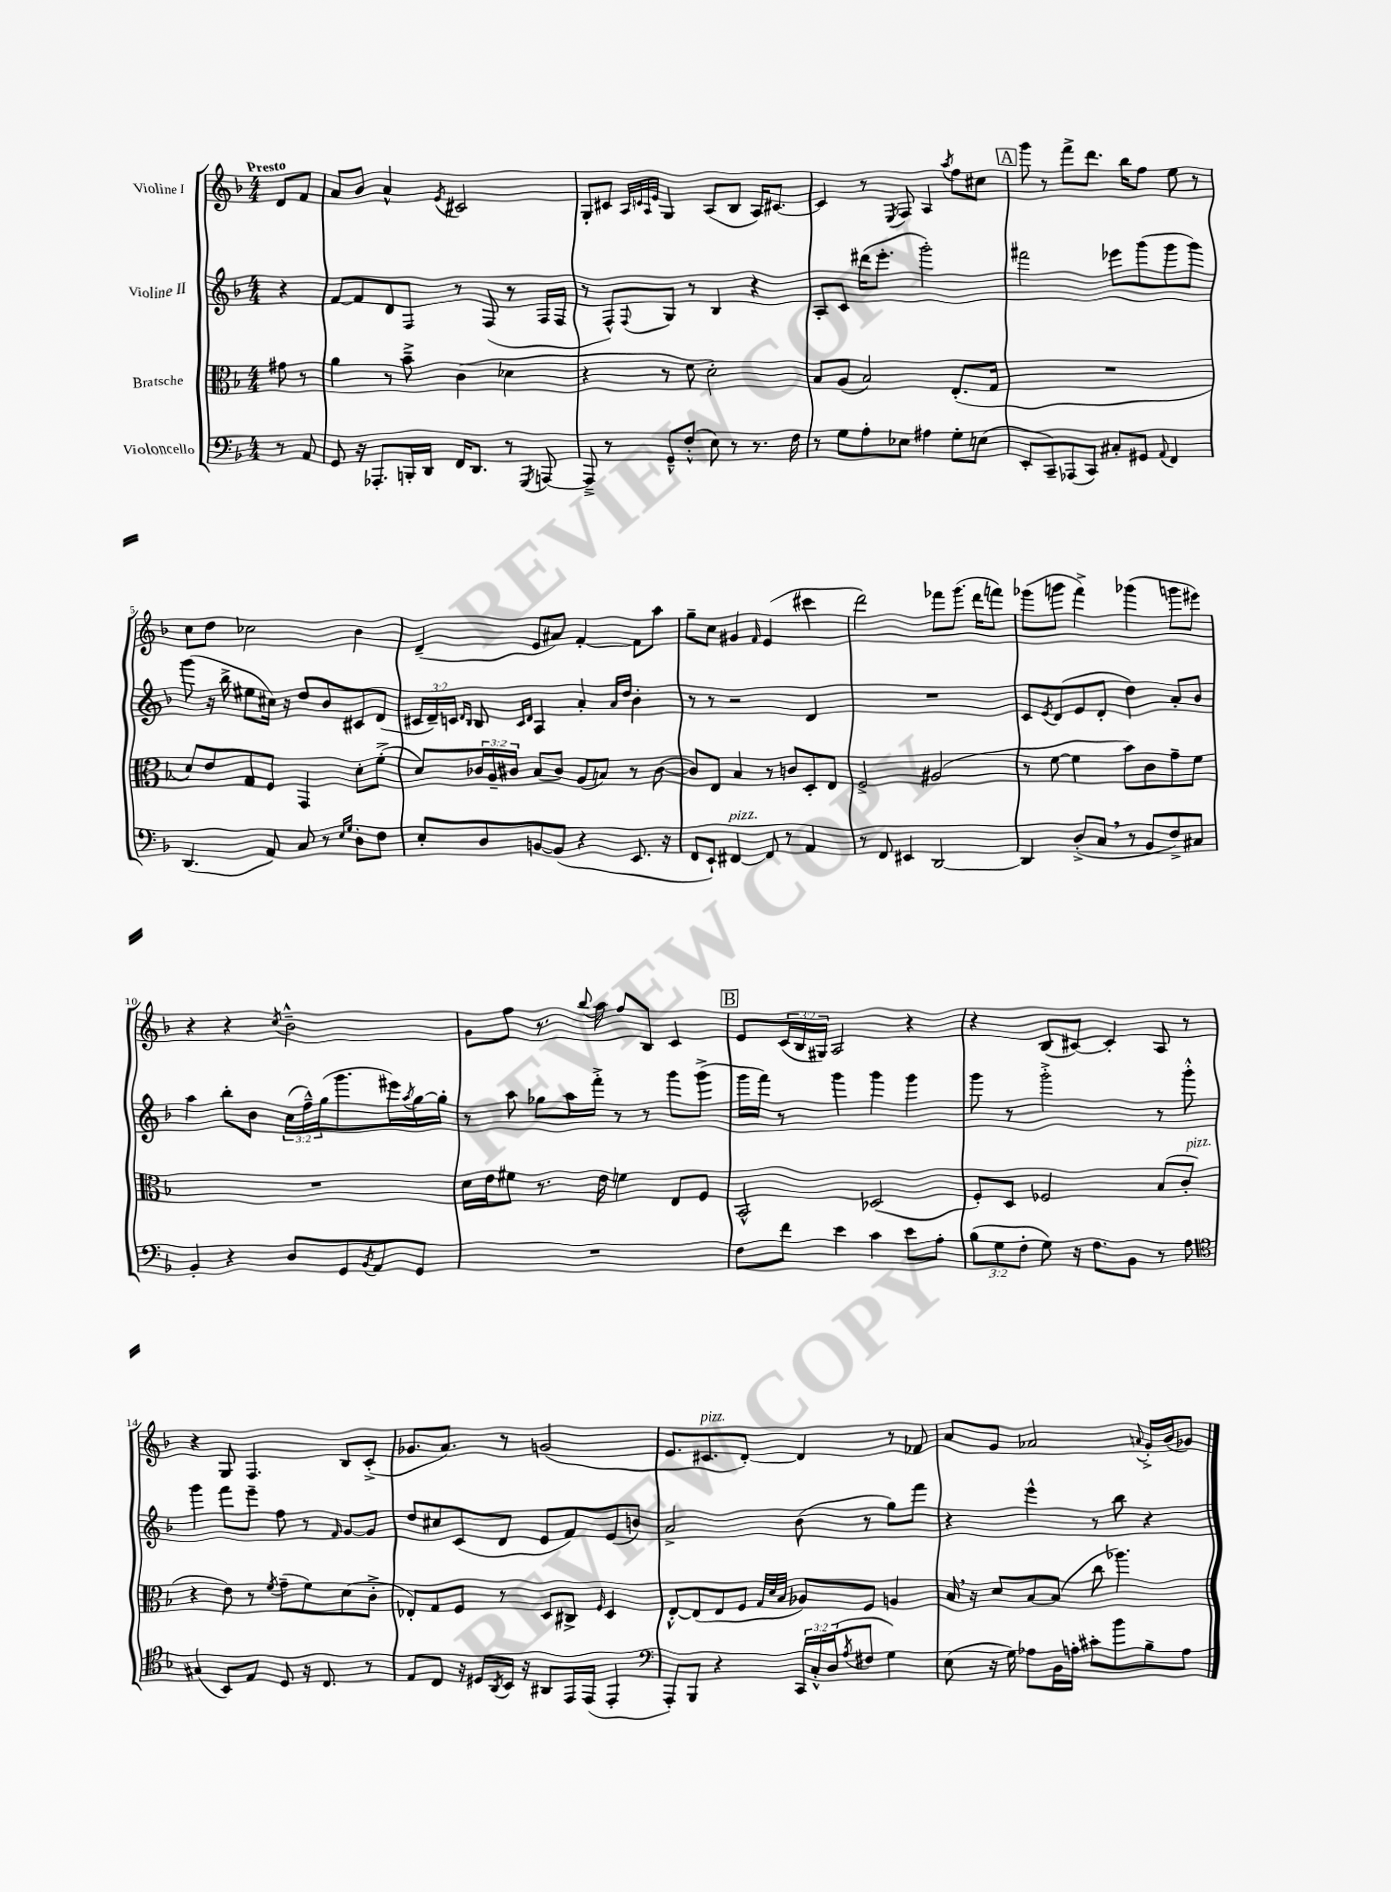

**kern	**kern	**kern	**kern
*staff4	*staff3	*staff2	*staff1
*clefF4	*clefC3	*clefG2	*clefG2
*k[b-]	*k[b-]	*k[b-]	*k[b-]
*M4/4	*M4/4	*M4/4	*M4/4
8r	8g#	4r	8d
8AA	8r	.	8f
=	=	=	=
8GG	4a	[8f	8a
16r	.	8f]	8b-
8.AAA-'	.	.	.
.	8r	8d	4a^^
16BBB'	8b-~^	8F	.
16DD	.	.	.
.	.	.	8qe
16FF	(4c	8r	2c#
8.DD	.	.	.
.	.	(8F	.
8r	4d-	8r	.
8qGGG	.	.	.
[8AAA	.	16F	.
.	.	16F	.
=	=	=	=
8AAA~^]	4r	8r	8G'
8r	.	8F^^)	8c#
.	.	.	32qqA
.	.	.	32qqc
.	.	.	32qqA
.	.	8qqF	32qqe
8GG~^^	8r	8G	4G
(8F'^^	8f	8r	.
8E)	2d')	4B-	(8A
8r	.	.	8B-
8.r	.	4r	16A)
.	.	.	[8.c#
16F	.	.	.
=	=	=	=
8r	8B-	8A'	4c#]
8G	(8A	8c	.
8A'	2B-)	(16ddd#	8r
.	.	8.eee'	.
.	.	.	8qE
8E-	.	.	8F
4A#	.	2ggg')	4A
.	.	.	8qaa
8G'	(8.E'	.	8ff
(8E	.	.	8cc#
.	16G	.	.
=	=	=	=
8EE'	1r	2fff#	8ggg
8CC~)	.	.	8r
(8AAA-	.	.	8fff^
8CC)	.	.	8.ddd
8C#'	.	8eee-	.
.	.	.	16bb-
8GG#	.	(8ggg	8ff
8qqAA	.	.	.
4FF	.	8ggg	8ee
.	.	8ggg)	8r
=	=	=	=
(4.DD	8d)	(8ggg	8cc
.	8e	16r	8dd
.	.	16bb-^	.
.	8G	8ee#	2cc-
8AA)	8F	16cc#)	.
.	.	16r	.
8C	4GG	8dd	.
8r	.	8b-	.
16qqE	.	.	.
16qqG	.	.	.
8D'	8d'	8c#	4b-
8F	(8f'^	(8d	.
=	=	=	=
8E'	8d)	24c#	(4d~
.	.	24d~)	.
.	.	24c	.
.	.	16qqd	.
.	.	16qqB-	.
8D	24c-	8B-	.
.	24A~	.	.
.	24c#	.	.
.	.	16qqc	.
.	.	16qqd	.
[8BB	(8B-	4A	8e
(8BB]	8c#)	.	8a#)
4r	(8A	4a'	[4f'
.	8B)	.	.
.	.	16qqa	.
.	.	16qqdd	.
8.EE	8r	4b-'	8f]
.	([8c#	.	8aa
16r	.	.	.
=	=	=	=
8FF	8c#])	8r	8gg~
8EE`)	8E	8r	8cc
[4FF#	4B-	2r	4g#
.	.	.	16qqf
8FF#]	8r	.	(4e
8r	8c	.	.
4AA	8D'	4d	4ccc#
.	8E	.	.
=	=	=	=
8r	2F^	1r	2ddd)
8FF	.	.	.
4EE#	.	.	.
[2DD	(2A#	.	8fff-
.	.	.	(8.ggg
.	.	.	16ddd
.	.	.	8fff)
=	=	=	=
4DD]	8r	8c	(8ggg-
.	.	8qe	.
.	[8f	(8d	8ggg
(8D'^	4f]	8e	4fff^)
8C	.	8d'	.
8r	8b-)	4dd)	(4ggg-
8BB-	8c	.	.
8F^)	8g~	8a'	8ggg
8C#	8f	8b-	8eee#)
=	=	=	=
4BB-'	1r	4aa	4r
4r	.	8bb-'	4r
.	.	8b-	.
.	.	.	8qcc
8D	.	(24cc	2b-~^^
.	.	24ff~^^)	.
.	.	(24gg	.
8GG	.	8.ggg	.
8qBB-	.	.	.
8AA	.	.	.
.	.	16eee#)	.
.	.	8qaa	.
8GG	.	[16gg	.
.	.	16gg']	.
=	=	=	=
1r	16d	8r	8g
.	16e	.	.
.	8f#	8aa	8ff
.	8.r	8gg-	8.r
.	.	16aa	.
.	.	.	8qqbb-
.	16e	16fff'^	16aa
.	4f	8r	8ff
.	.	8r	8B-
.	8E	8ggg	4c
.	8F	(8ggg^	.
=	=	=	=
8F	2BB-^^	16ggg	8e
.	.	16fff)	.
8f	.	8r	(24c
.	.	.	24B-
.	.	.	24G#)
4e	.	4ggg	2A
4c	(2D-	4ggg	.
8e	.	4ggg	4r
8A'	.	.	.
=	=	=	=
(12B-	8F')	8ggg	4r
12G	.	.	.
.	8D	8r	.
12F'	.	.	.
8G)	2F-	2ggg'^	(8B-
16r	.	.	[8c#)
8.F	.	.	.
.	.	.	4c#']
8BB-	.	.	.
8r	(8B-	8r	8A
8A	8c'	8ggg'^^	8r
=	=	=	=
*clefC4	*	*	*
(4G#	4r	4ggg	4r
8BB-)	8e)	8fff	8G
8E	8r	8eee~	4.F
.	8qf	.	.
8D	(8g~	8ff	.
16r	8f)	8r	.
8.C	.	.	.
.	.	16qqf	.
.	(8d	[8g	8B-
8r	8c'^	8g]	(8c'^
=	=	=	=
8E	8E-')	8dd	8.g-
8C	8G	8cc#	.
.	.	.	8.a)
16r	8F	(8c	.
16D#	.	.	.
8qAA	.	.	.
16BB-	8r	8d	8r
16r	.	.	.
8AA#	8D	8e	(2g
16EE	8C#^	8f)	.
(16EE	.	.	.
.	16qqF	.	.
4EE'	4D	(8e	.
.	.	8b)	.
=	=	=	=
*clefF4	*	*	*
8AAA')	[8E'^^	2a^	8.e
8BBB-	(8E]	.	.
.	.	.	8.c#
4r	8E	.	.
.	8F	.	[8d')
.	32qqG	.	.
.	32qqd	.	.
.	32qqB-	.	.
24CC	8A-)	(8b-	4d]
24C'^^	.	.	.
(24D	.	.	.
8qA	.	.	.
8F#	8F	8r	.
4G)	4A	8gg)	8r
.	.	8fff	8f-
=	=	=	=
(8E	16B-	4r	8a
.	16r	.	.
16r	8d	.	8g
16G)	.	.	.
8A-	[8B-	4eee^^	2a-
16BB-	(8B-]	.	.
16A'	.	.	.
8c#'	8cc	8r	.
8b-	4.aa-)	8bb-	.
.	.	.	8qqa
8B-~	.	4r	16g'^
.	.	.	(16b-
8A	.	.	8g-)
==	==	==	==
*-	*-	*-	*-
